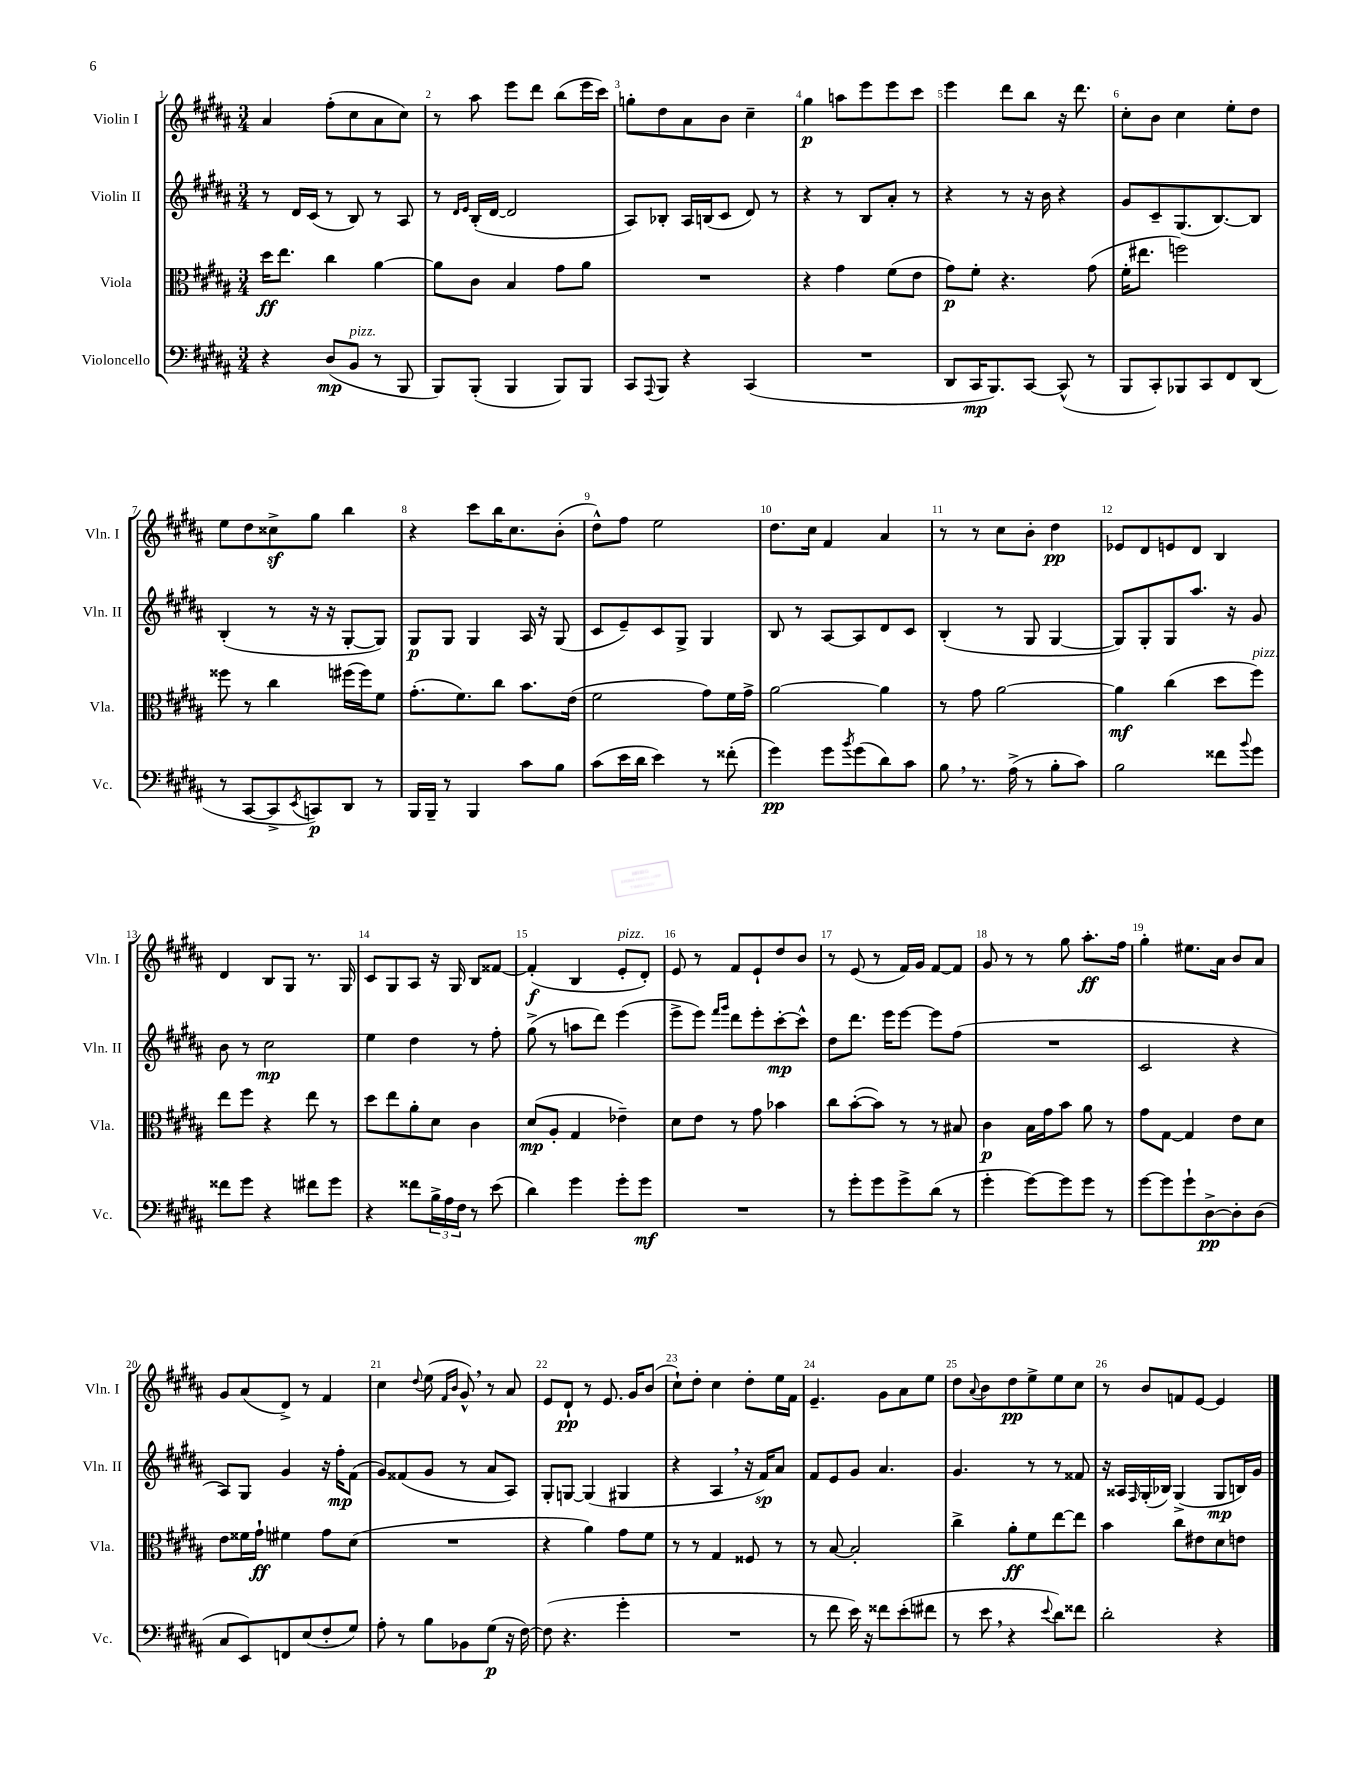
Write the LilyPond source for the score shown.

<<
\new StaffGroup <<
\new Staff = "s0" \with { instrumentName = "Violin I" shortInstrumentName = "Vln. I" } {
    \clef treble \key b \major \numericTimeSignature \time 3/4
    ais'4 fis''8-.( cis''8 ais'8 cis''8) |
    r8 ais''8 e'''8 dis'''8 b''8( e'''16 cis'''16) |
    g''8-. dis''8 ais'8 b'8 cis''4-- |
    gis''4\p a''8 e'''8 e'''8 cis'''8 |
    e'''4 dis'''8 b''8 r16 dis'''8. |
    cis''8-. b'8 cis''4 e''8-. dis''8 |
    e''8 dis''8 cisis''8->\sf gis''8 b''4 |
    r4 cis'''8 b''16 cis''8. b'8-.( |
    dis''8-^) fis''8 e''2 |
    dis''8. cis''16 fis'4 ais'4 |
    r8 r8 cis''8 b'8-. dis''4\pp |
    ees'8 dis'8 e'8 dis'8 b4 |
    dis'4 b8 gis8 r8. gis16 |
    cis'8 gis8 ais8 r16 gis16 b8 fisis'8~ |
    fisis'4-.\f( b4 e'8-.^\markup { \italic "pizz." } dis'8-.) |
    e'8 r8 fis'8 e'8-! dis''8 b'8 |
    r8 e'8( r8 fis'16) gis'16 fis'8~ fis'8 |
    gis'8 r8 r8 gis''8 ais''8.-.\ff fis''16 |
    gis''4-. eis''8. ais'16 b'8 ais'8 |
    gis'8 ais'8( dis'8->) r8 fis'4 |
    cis''4 \appoggiatura { dis''8 } e''8( \grace { fis'16 b'16 } gis'8-^) \breathe r8 ais'8 |
    e'8 dis'8-!\pp r8 e'8. gis'16 b'8( |
    cis''8-!) dis''8-. cis''4 dis''8-. e''16 fis'16 |
    e'4.-- gis'8 ais'8 e''8 |
    dis''8 \appoggiatura { ais'8 } b'8 dis''8\pp e''8-> e''8 cis''8 |
    r8 b'8 f'8 e'8~ e'4 \bar "|." |
}
\new Staff = "s1" \with { instrumentName = "Violin II" shortInstrumentName = "Vln. II" } {
    \clef treble \key b \major \numericTimeSignature \time 3/4
    r8 dis'16 cis'16( r8 b8) r8 ais8 |
    r8 \grace { dis'16 e'16 } b16-.( dis'16~ dis'2 |
    ais8) bes8-. ais16 b16( cis'8 dis'8) r8 |
    r4 r8 b8 ais'8-. r8 |
    r4 r8 r16 b'16 r4 |
    gis'8 cis'8-- gis8.( b8.~) b8 |
    b4-.( r8 r16 r16 gis8~-. gis8) |
    gis8\p gis8 gis4 ais16 r16 gis8( |
    cis'8 e'8--) cis'8 gis8-> gis4 |
    b8 r8 ais8~ ais8 dis'8 cis'8 |
    b4-.( r8 gis8 gis4~ |
    gis8) gis8-. gis8 ais''8. r16 gis'8 |
    b'8 r8 cis''2\mp |
    e''4 dis''4 r8 fis''8-. |
    gis''8->( r8 a''8 dis'''8) e'''4( |
    e'''8-> e'''8) \grace { fis'''16 gis'''16 } dis'''8 e'''8-. cis'''8~-.\mp cis'''8-^ |
    dis''8 dis'''8. e'''16 e'''8~ e'''8 fis''8( |
    R2. |
    cis'2 r4 |
    ais8) gis8 gis'4 r16 fis''16-.\mp fis'8( |
    gis'8) fisis'8( gis'8 r8 ais'8 ais8) |
    gis8-. g8~ g4( gis4 |
    r4 ais4 \breathe r16 fis'16\sp) ais'8 |
    fis'8 e'8 gis'8 ais'4. |
    gis'4. r8 r8 fisis'8 |
    r16 aisis16 \grace { fis16 } gis16-.( bes16) gis4->( gis8\mp b16) gis'16 \bar "|." |
}
\new Staff = "s2" \with { instrumentName = "Viola" shortInstrumentName = "Vla." } {
    \clef alto \key b \major \numericTimeSignature \time 3/4
    dis''16\ff e''8. cis''4 ais'4~ |
    ais'8 cis'8 b4 gis'8 ais'8 |
    R2. |
    r4 gis'4 fis'8( e'8 |
    gis'8\p) fis'8-. r4. gis'8( |
    fis'16-. eis''8. f''2) |
    fisis''8 r8 cis''4 fis''16( fis''16) fis'8 |
    gis'8.-.( fis'8.) cis''8 b'8. e'16( |
    fis'2 gis'8) fis'16 gis'16-> |
    ais'2~ ais'4 |
    r8 gis'8 ais'2~ |
    ais'4\mf cis''4( dis''8 fis''8^\markup { \italic "pizz." }) |
    e''8 fis''8 r4 e''8 r8 |
    dis''8 e''8 ais'8-. dis'8 cis'4 |
    dis'8\mp( ais8-. gis4 ees'4--) |
    dis'8 e'8 r8 gis'8 bes'4 |
    cis''8 b'8~-.( b'8) r8 r8 bis8 |
    cis'4\p b16 gis'16 b'8 ais'8 r8 |
    gis'8 gis8~ gis4 e'8 dis'8 |
    e'8 fisis'16 gis'16-!\ff fis'4 gis'8 dis'8( |
    R2. |
    r4 ais'4) gis'8 fis'8 |
    r8 r8 gis4 fisis8 r8 |
    r8 b8~ b2-. |
    cis''4-> ais'8-.\ff fis'8 e''8~ e''8 |
    b'4 cis''8 eis'8 dis'8 e'8 \bar "|." |
}
\new Staff = "s3" \with { instrumentName = "Violoncello" shortInstrumentName = "Vc." } {
    \clef bass \key b \major \numericTimeSignature \time 3/4
    r4 dis8\mp( b,8^\markup { \italic "pizz." } r8 b,,8 |
    b,,8) b,,8-.( b,,4 b,,8) b,,8 |
    cis,8 \appoggiatura { ais,,8 } b,,8 r4 cis,4( |
    R2. |
    dis,8 cis,16\mp b,,8.) cis,8~ cis,8-^( r8 |
    b,,8 cis,8-.) bes,,8 cis,8 fis,8 dis,8( |
    r8 cis,8~ cis,8-> \acciaccatura { e,8 } c,8\p) dis,8 r8 |
    b,,16 b,,16-- r8 b,,4 cis'8 b8 |
    cis'8( e'16 dis'16 e'4) r8 fisis'8-.( |
    gis'4\pp) gis'8 \acciaccatura { b'8 } gis'8( dis'8) cis'8 |
    b8 \breathe r8. ais16->( r8 b8-. cis'8) |
    b2 fisis'8 \appoggiatura { b'8 } gis'8 |
    fisis'8 gis'8 r4 fis'8 gis'8 |
    r4 fisis'8 \tuplet 3/2 { b16-> ais16 fis16 } r8 e'8( |
    dis'4) gis'4 gis'8-. gis'8\mf |
    R2. |
    r8 gis'8-. gis'8 gis'8-> dis'8( r8 |
    gis'4-. gis'8~) gis'8 gis'8 r8 |
    gis'8~ gis'8 gis'8-! dis8~->\pp dis8-. dis8( |
    cis8 e,8) f,8 e8( fis8-. gis8) |
    ais8-. r8 b8 bes,8 gis8\p( r16 fis16~) |
    fis8( r4. gis'4-. |
    R2. |
    r8 fis'8 e'16) r16 fisis'8 e'8-.( fis'8 |
    r8 e'8 \breathe r4 \appoggiatura { e'8 } dis'8) fisis'8 |
    dis'2-. r4 \bar "|." |
}
>>
>>
\layout { \context { \Score \override BarNumber.break-visibility = ##(#f #t #t) barNumberVisibility = #all-bar-numbers-visible } }
